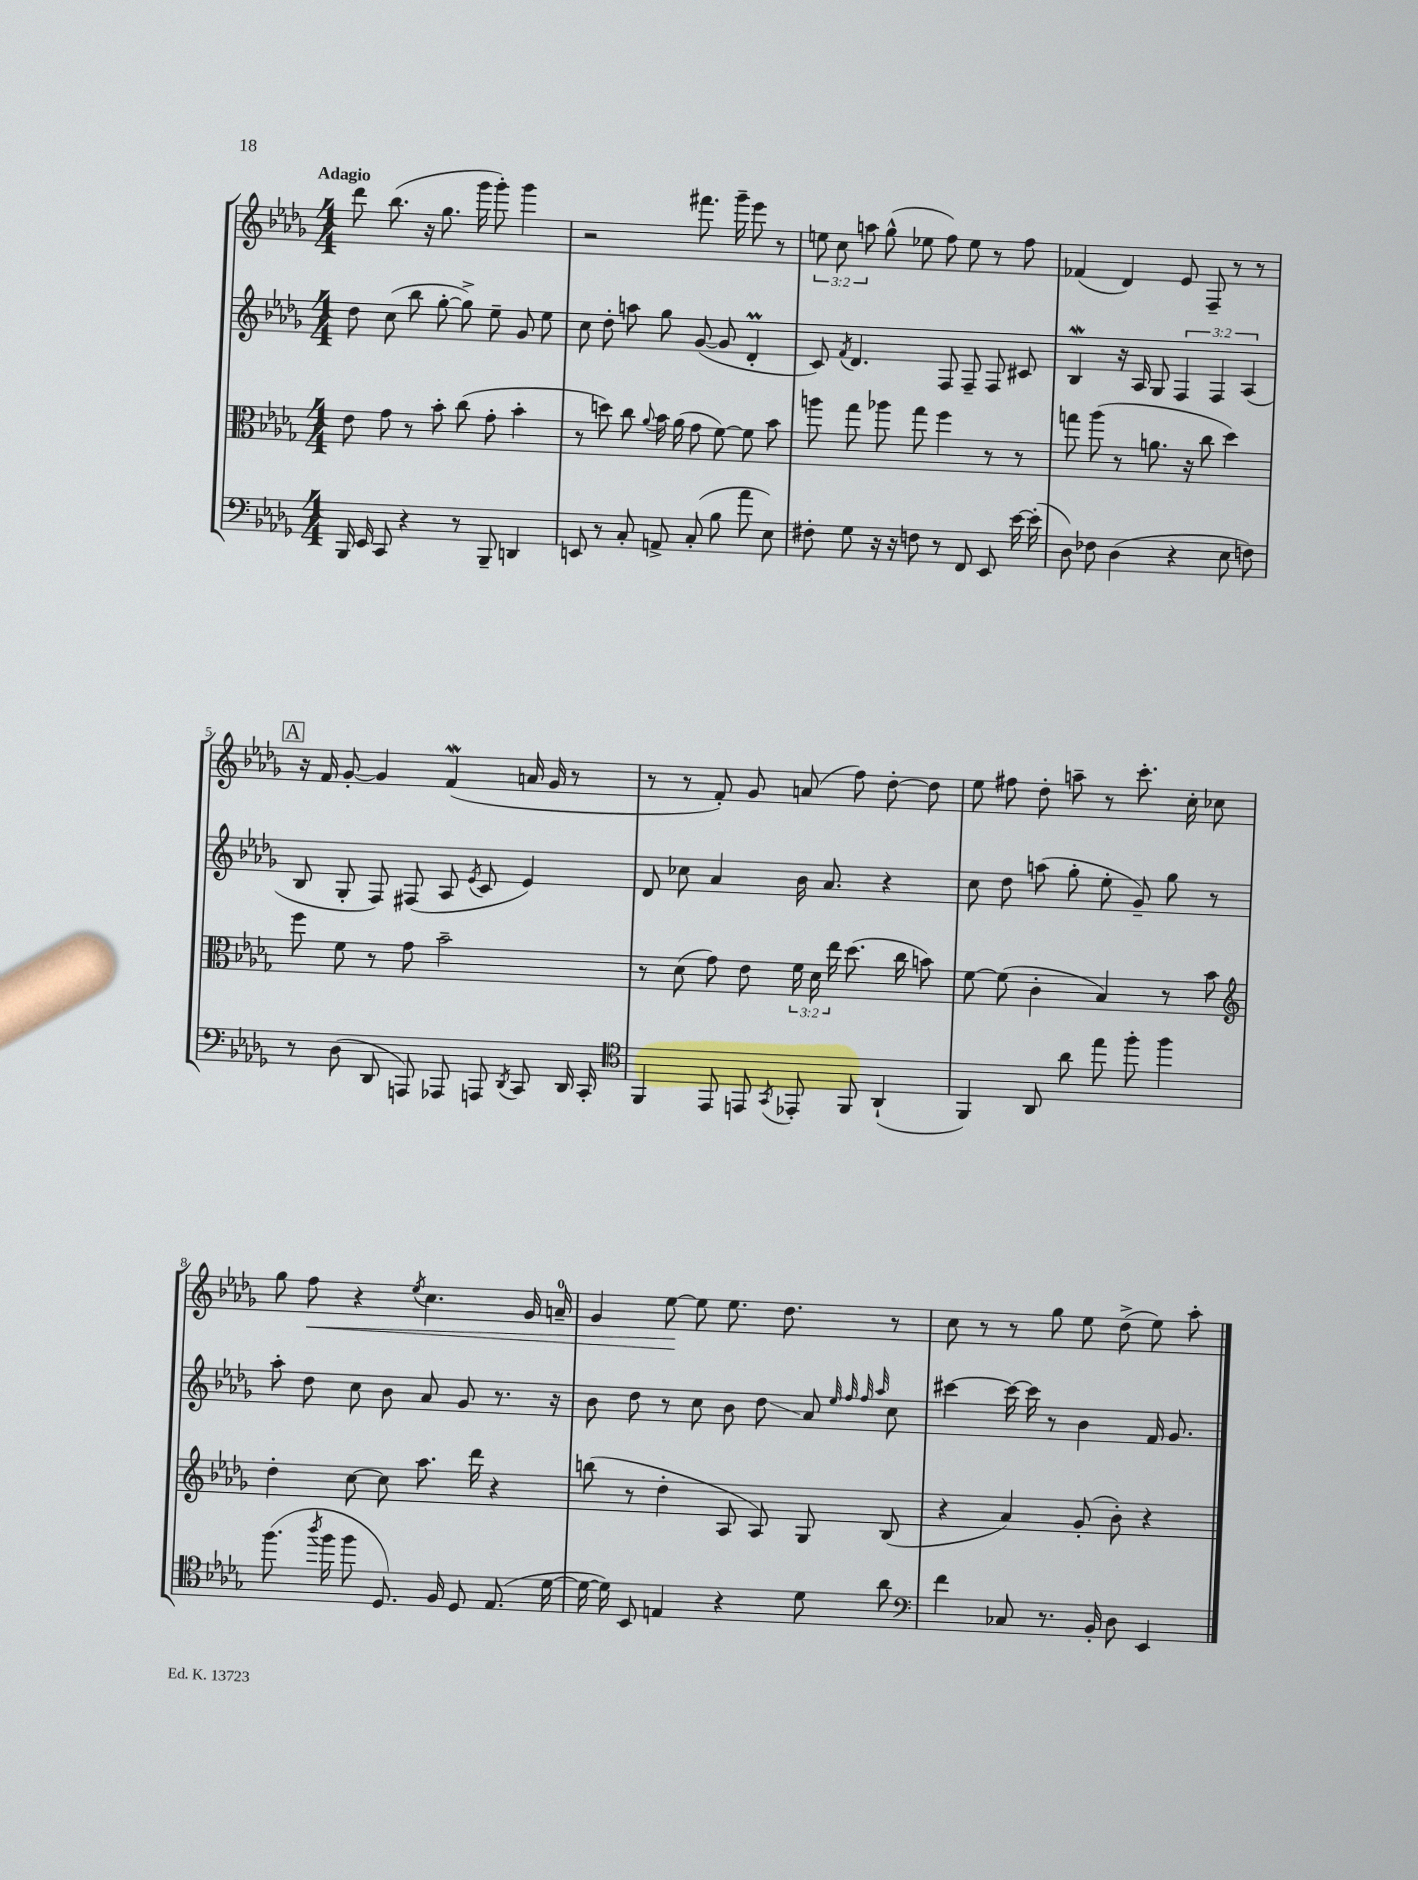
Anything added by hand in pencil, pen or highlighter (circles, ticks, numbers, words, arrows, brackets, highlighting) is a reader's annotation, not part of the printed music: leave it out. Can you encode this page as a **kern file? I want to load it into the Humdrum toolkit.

**kern	**kern	**kern	**kern
*staff4	*staff3	*staff2	*staff1
*clefF4	*clefC3	*clefG2	*clefG2
*k[b-e-a-d-g-]	*k[b-e-a-d-g-]	*k[b-e-a-d-g-]	*k[b-e-a-d-g-]
*M4/4	*M4/4	*M4/4	*M4/4
16BBB-	8e-	8dd-	8ddd-
16EE-	.	.	.
8CC	8g-	(8cc	(8.bb-
4r	8r	8bb-	.
.	.	.	16r
.	8b-'	[8gg-'	8.gg-
8r	(8cc	8gg-^])	.
.	.	.	16ggg-
8BBB-~	8g-'	8ee-~	8ggg-')
4DD	4b-'	8g-	4ggg-
.	.	8ee-	.
=	=	=	=
8EE	8r	8cc	2r
8r	8dd)	8dd-'	.
8C'	8cc	8aa	.
.	8qqa-	.	.
8AA^	16b-	8gg-	.
.	(16a-	.	.
(8C'	8g-	([8g-	8.fff#
8B-	[8f)	8g-]	.
.	.	.	16ggg-~
8a-	8f]	4d-'	8eee-
8E-)	8b-	.	8r
=	=	=	=
8F#'	8aa	8c)	12ee
.	.	.	12cc
.	.	8qf	.
8G-	8gg-	4.d-	.
.	.	.	12aa
16r	8aa-	.	(8gg-^^
16r	.	.	.
8F	8gg-	.	8ee-
8r	4ff	8F	8ff)
8FF	.	8F~	8ee-
8EE-	8r	8F	8r
[16e-	8r	8c#	8ff
(16e-']	.	.	.
=	=	=	=
8D-)	8gg	4B-	(4f-
8F-	(8aa-	.	.
(4D-	8r	16r	4d-)
.	.	16A-	.
.	8.a	8G-	.
4r	.	6F	8e-
.	16r	.	.
.	8cc	.	8F~
.	.	6F	.
8E-	4dd-)	.	8r
.	.	(6A-	.
8F)	.	.	8r
=	=	=	=
8r	8ff	8B-	16r
.	.	.	16f
(8D-	8f	8G-'	[8g-'
8DD-	8r	8F)	4g-]
8AAA)	8g-	(8F#	.
8AAA-	2b-~	8A-	(4f
.	.	8qe-	.
8AAA	.	8c	.
8qDD-	.	.	.
8CC	.	4e-)	16a
.	.	.	16g-
16DD-	.	.	8r
16CC'	.	.	.
=	=	=	=
*clefC4	*	*	*
4FF	8r	8d-	8r
.	(8d-	8cc-	8r
8EE-	8g-)	4a-	8f')
8EE	8e-	.	8g-
8qGG-	.	.	.
8EE-'	24f	16b-	(8a
.	24d-	.	.
.	.	8.a-	.
.	24ee-	.	.
8FF	(8.dd-	.	8ff)
(4AA-`	.	4r	[8dd-'
.	16cc	.	.
.	8b)	.	8dd-]
=	=	=	=
4FF)	[8f	8cc	8ee-
.	(8f]	8dd-	8ff#
8AA-	4c'	(8aa	8dd-'
8a-	.	8gg-'	8aa~
8ee-	4B-)	8ee-'	8r
8ff'	.	8g-~)	8.ccc'
4ff	8r	8gg-	.
.	.	.	16cc'
.	8b-	8r	8cc-
=	=	=	=
*	*clefG2	*	*
(8.ff	4dd-'	8aa-'	8gg-
.	.	8dd-	8ff
8qaa-	.	.	.
16ff	.	.	.
8ff	[8cc	8cc	4r
8.D-)	8cc]	8b-	.
.	.	.	8qee-
.	8.aa-	8a-	4.cc
16F	.	.	.
8D-	.	8g-	.
.	16ddd-	.	.
(8.E-	4r	8.r	.
.	.	.	16g-
[16d-	.	16r	16a~
=	=	=	=
16d-_	(8bb	8b-	4g-
16d-])	.	.	.
8BB-	8r	8dd-	.
4E	4dd-'	8r	[8ee-
.	.	8cc	8ee-]
4r	8A-	8b-	8.ee-
.	8A-)	8dd-	.
.	.	.	8.dd-
8d-	8G-	8a-	.
.	.	32qqee-	.
.	.	32qqff	.
.	.	32qqff	.
.	.	32qqaa-	.
8a-	(8B-	8cc	8r
=	=	=	=
*clefF4	*	*	*
4f	4r	[4ccc#	8cc
.	.	.	8r
8C-	4a-)	16ccc#_	8r
.	.	16ccc#]	.
8.r	.	8r	8gg-
.	(8g-'	4b-	8ee-
16BB-'	.	.	.
8D-	8b-')	.	(8dd-^
4EE-	4r	16f	8ee-)
.	.	8.g-	.
.	.	.	8aa-'
==	==	==	==
*-	*-	*-	*-
